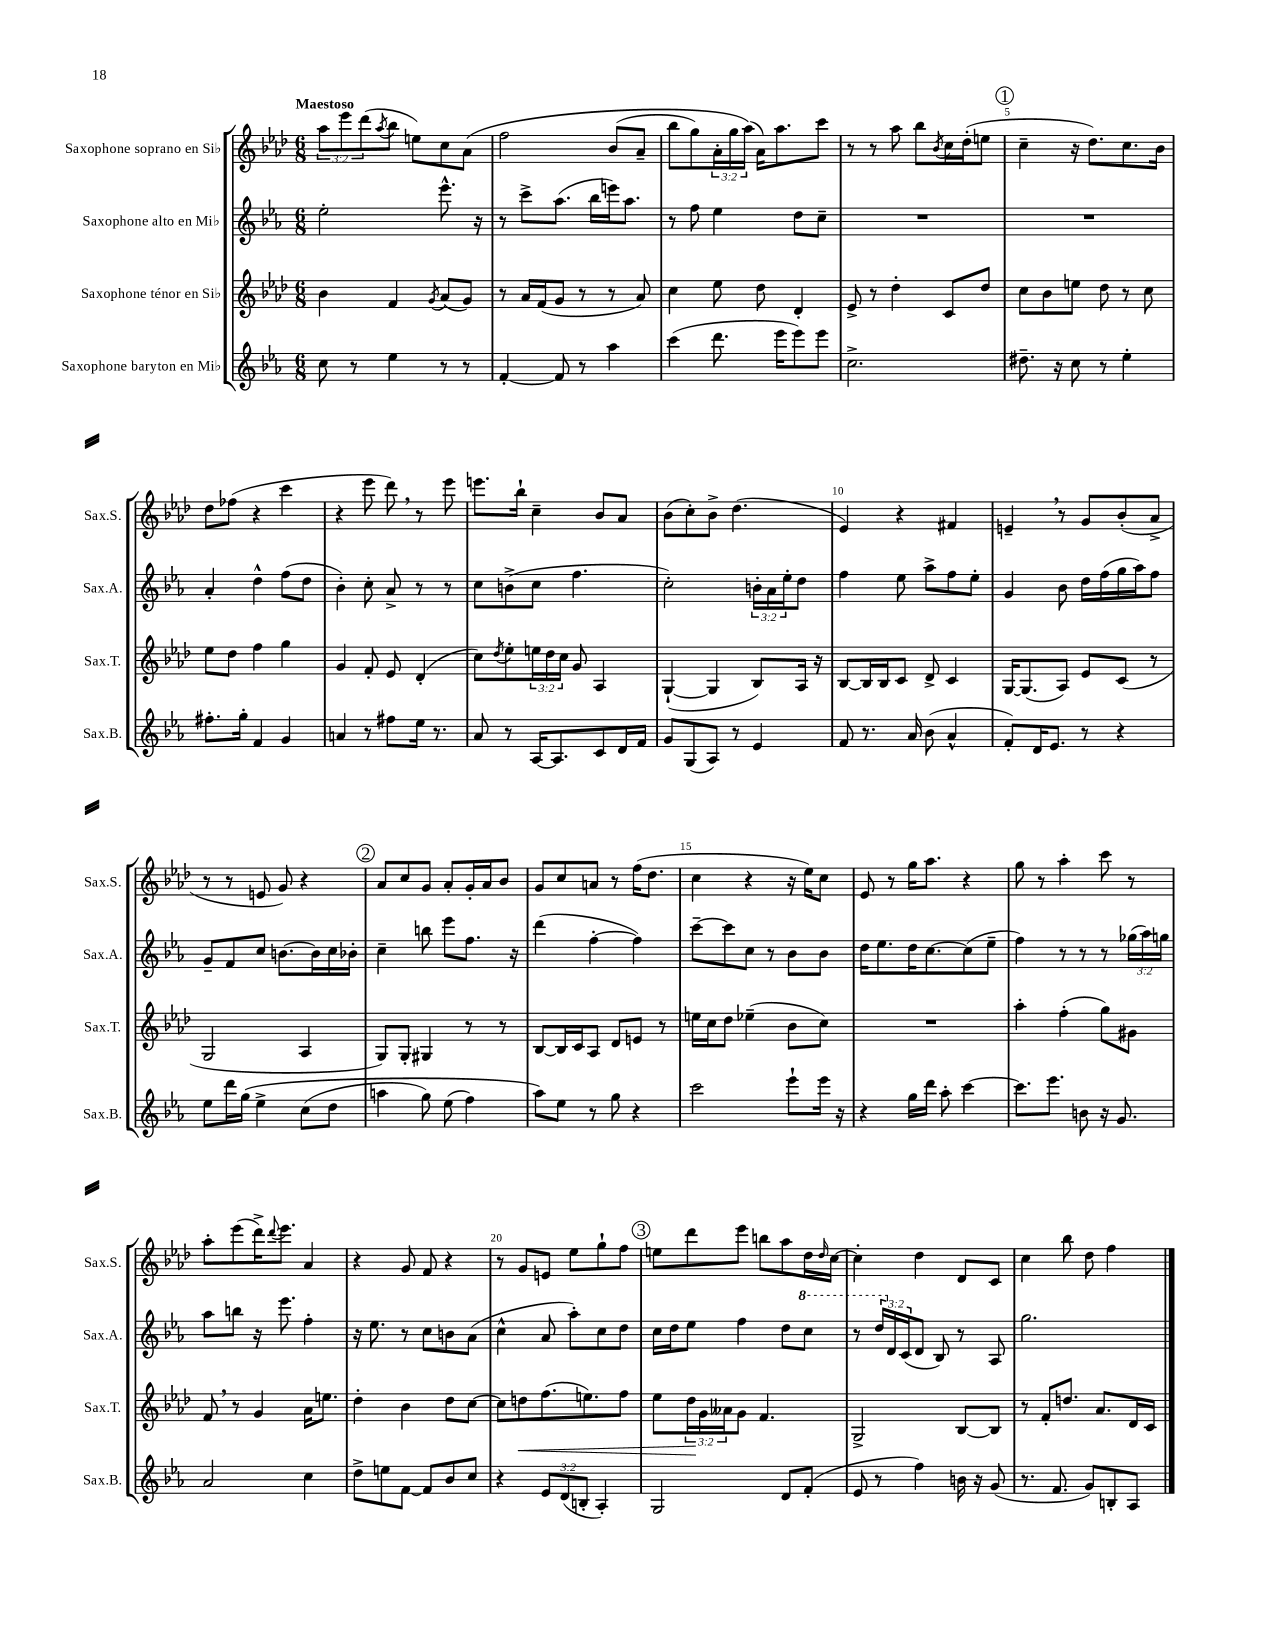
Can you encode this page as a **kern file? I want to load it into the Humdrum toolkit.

**kern	**kern	**kern	**kern
*staff4	*staff3	*staff2	*staff1
*clefG2	*clefG2	*clefG2	*clefG2
*k[b-e-a-]	*k[b-e-a-d-]	*k[b-e-a-]	*k[b-e-a-d-]
*M6/8	*M6/8	*M6/8	*M6/8
8cc	4b-	2ee-'	12aa-
.	.	.	12eee-
8r	.	.	.
.	.	.	(12ddd-
.	.	.	8qaa-
4ee-	4f	.	8bb-
.	.	.	8ee)
.	8qg	.	.
8r	(8a-	8.eee-^^	8cc
8r	8g)	.	&(8a-
.	.	16r	.
=	=	=	=
[4f'	8r	8r	2ff
.	16a-	8ccc^	.
.	(16f	.	.
8f]	8g	(8.aa-	.
8r	8r	.	.
.	.	16bb-	.
4aa-	8r	16eee)	(8b-
.	.	8.aa-	.
.	8a-)	.	8a-~
=	=	=	=
(4ccc	4cc	8r	8bb-
.	.	8ff	8gg)
8.ddd	8ee-	4ee-	24a-'
.	.	.	24gg
.	.	.	(24aa-&)
.	8dd-	.	16a-)
16eee-	.	.	8.aa-
8eee-)	4d-'	8dd	.
8eee-	.	8cc~	8ccc
=	=	=	=
2.cc^	8e-^	2.r	8r
.	8r	.	8r
.	4dd-'	.	8aa-
.	.	.	8bb-
.	.	.	8qb-
.	8c	.	16cc
.	.	.	(16dd-'
.	8dd-	.	8ee
=	=	=	=
8.dd#~	8cc	2.r	4cc~
.	8b-	.	.
16r	.	.	.
8cc	8ee	.	16r
.	.	.	8.dd-)
8r	8dd-	.	.
4ee-'	8r	.	8.cc
.	8cc	.	.
.	.	.	16b-
=	=	=	=
8.ff#'	8ee-	4a-'	8dd-
.	8dd-	.	(8ff-
16gg'	.	.	.
4f	4ff	4dd^^	4r
4g	4gg	(8ff	4ccc
.	.	8dd	.
=	=	=	=
4a	4g	4b-')	4r
8r	8f'	8cc'	8eee-
8ff#	8e-	8a-^	8ddd-)
16ee-	(4d-'	8r	8r
8.r	.	.	.
.	.	8r	8eee-
=	=	=	=
8a-	8cc)	8cc	8.eee
.	8qdd-	.	.
8r	8ee-'	(8b^	.
.	.	.	16bb-`
[16A-	24ee	8cc	4cc~
.	24dd-	.	.
8.A-]	.	.	.
.	24cc	.	.
.	8g	4.ff	.
8c	4A-	.	8b-
16d	.	.	8a-
16f	.	.	.
=	=	=	=
8g	([4G`	2cc')	(8b-
(8G	.	.	8cc')
8A-)	4G]	.	8b-^
8r	.	.	(4.dd-
4e-	8B-)	24b'	.
.	.	24a-	.
.	.	24ee-'	.
.	16A-	8dd	.
.	16r	.	.
=	=	=	=
8f	[8B-	4ff	4e-)
8.r	16B-]	.	.
.	16B-	.	.
.	8c	8ee-	4r
16a-	.	.	.
(8b-	8d-^	8aa-^	.
4a-^^	4c	8ff	4f#
.	.	8ee-'	.
=	=	=	=
8f')	[16G	4g	4e~
.	(8.G]	.	.
16d	.	.	.
8.e-	.	.	.
.	8A-)	8b-	8r
8r	8e-	16dd	8g
.	.	(16ff	.
4r	(8c	16gg	(8b-'
.	.	16aa-)	.
.	8r	8ff	8a-^
=	=	=	=
8ee-	2G	8g~	8r
16ddd	.	8f	8r
&(16gg	.	.	.
4ee-^	.	8cc	8e
.	.	[8.b	8g)
(8cc	4A-	.	4r
.	.	16b]	.
8dd	.	16cc	.
.	.	16b-'	.
=	=	=	=
4aa	8G)	4cc~	8a-
.	8G'	.	8cc
8gg)	4G#	8bb	8g
(8ee-	.	8eee-	8a-'
4ff)	8r	8.ff	16g'
.	.	.	16a-
.	8r	.	8b-
.	.	16r	.
=	=	=	=
8aa-&)	[8B-	(4ddd	8g
8ee-	16B-]	.	8cc
.	16c	.	.
8r	8A-	[4ff'	8a
8gg	8d-	.	8r
4r	8e	4ff])	(16ff
.	.	.	8.dd-
.	8r	.	.
=	=	=	=
2ccc	16ee	[8ccc~	4cc
.	16cc	.	.
.	8dd-	8ccc]	.
.	(4ee-~	8cc	4r
.	.	8r	.
8eee-`	8b-	8b-	16r
.	.	.	16ee-)
16eee-	8cc)	8b-	8cc
16r	.	.	.
=	=	=	=
4r	2.r	16dd	8e-
.	.	8.ee-	.
.	.	.	8r
16gg	.	16dd	16gg
16ddd	.	[8.cc	8.aa-
8aa-'	.	.	.
[4ccc	.	(8cc]	4r
.	.	8ee-~	.
=	=	=	=
8.ccc]	4aa-'	4ff)	8gg
.	.	.	8r
8.eee-	.	.	.
.	(4ff'	8r	4aa-'
8b	.	8r	.
16r	8gg)	8r	8ccc
8.g	.	.	.
.	8g#	(24gg-	8r
.	.	24aa-)	.
.	.	24gg	.
=	=	=	=
2a-	8f	8aa-	8aa-'
.	8r	8bb	(8eee-
.	4g	16r	16ddd-^)
.	.	.	8qqddd-
.	.	8.eee-	8.eee-
4cc	16a-	4ff'	4a-
.	8.ee	.	.
=	=	=	=
8dd^	4dd-'	16r	4r
.	.	8.ee-	.
8ee	.	.	.
[8f	4b-	8r	8g
8f]	.	8cc	8f
8b-	8dd-	8b	4r
8cc	[8cc	(8a-	.
=	=	=	=
4r	8cc]	4cc^^	8r
.	8dd	.	8g
12e-	(8.ff	8a-	8e
(12d	.	.	.
.	.	8aa-')	8ee-
12B'	.	.	.
.	8.ee)	.	.
4A-')	.	8cc	8gg`
.	8ff	8dd	8ff
=	=	=	=
2G	8ee-	16cc	8ee
.	.	16dd	.
.	24dd-	8ee-	8ddd-
.	24g	.	.
.	24a--	.	.
.	8g	4ff	8eee-
.	4.f	.	8bb
8d	.	8dd	8aa-
(8f'	.	8ccc	16dd-
.	.	.	16qqdd-
.	.	.	[16cc
=	=	=	=
8e-	2G^	8r	4cc']
8r	.	24ddd	.
.	.	24d	.
.	.	(24c	.
4ff)	.	8d	4dd-
.	.	8B-)	.
16b	[8B-	8r	8d-
16r	.	.	.
(8g	8B-]	8A-	8c
=	=	=	=
8.r	8r	2.gg	4cc
.	8f'	.	.
8.f	.	.	.
.	8.dd	.	8bb-
8g)	.	.	8dd-
.	8.a-	.	.
8B'	.	.	4ff
8A-	16d-	.	.
.	16c	.	.
==	==	==	==
*-	*-	*-	*-
